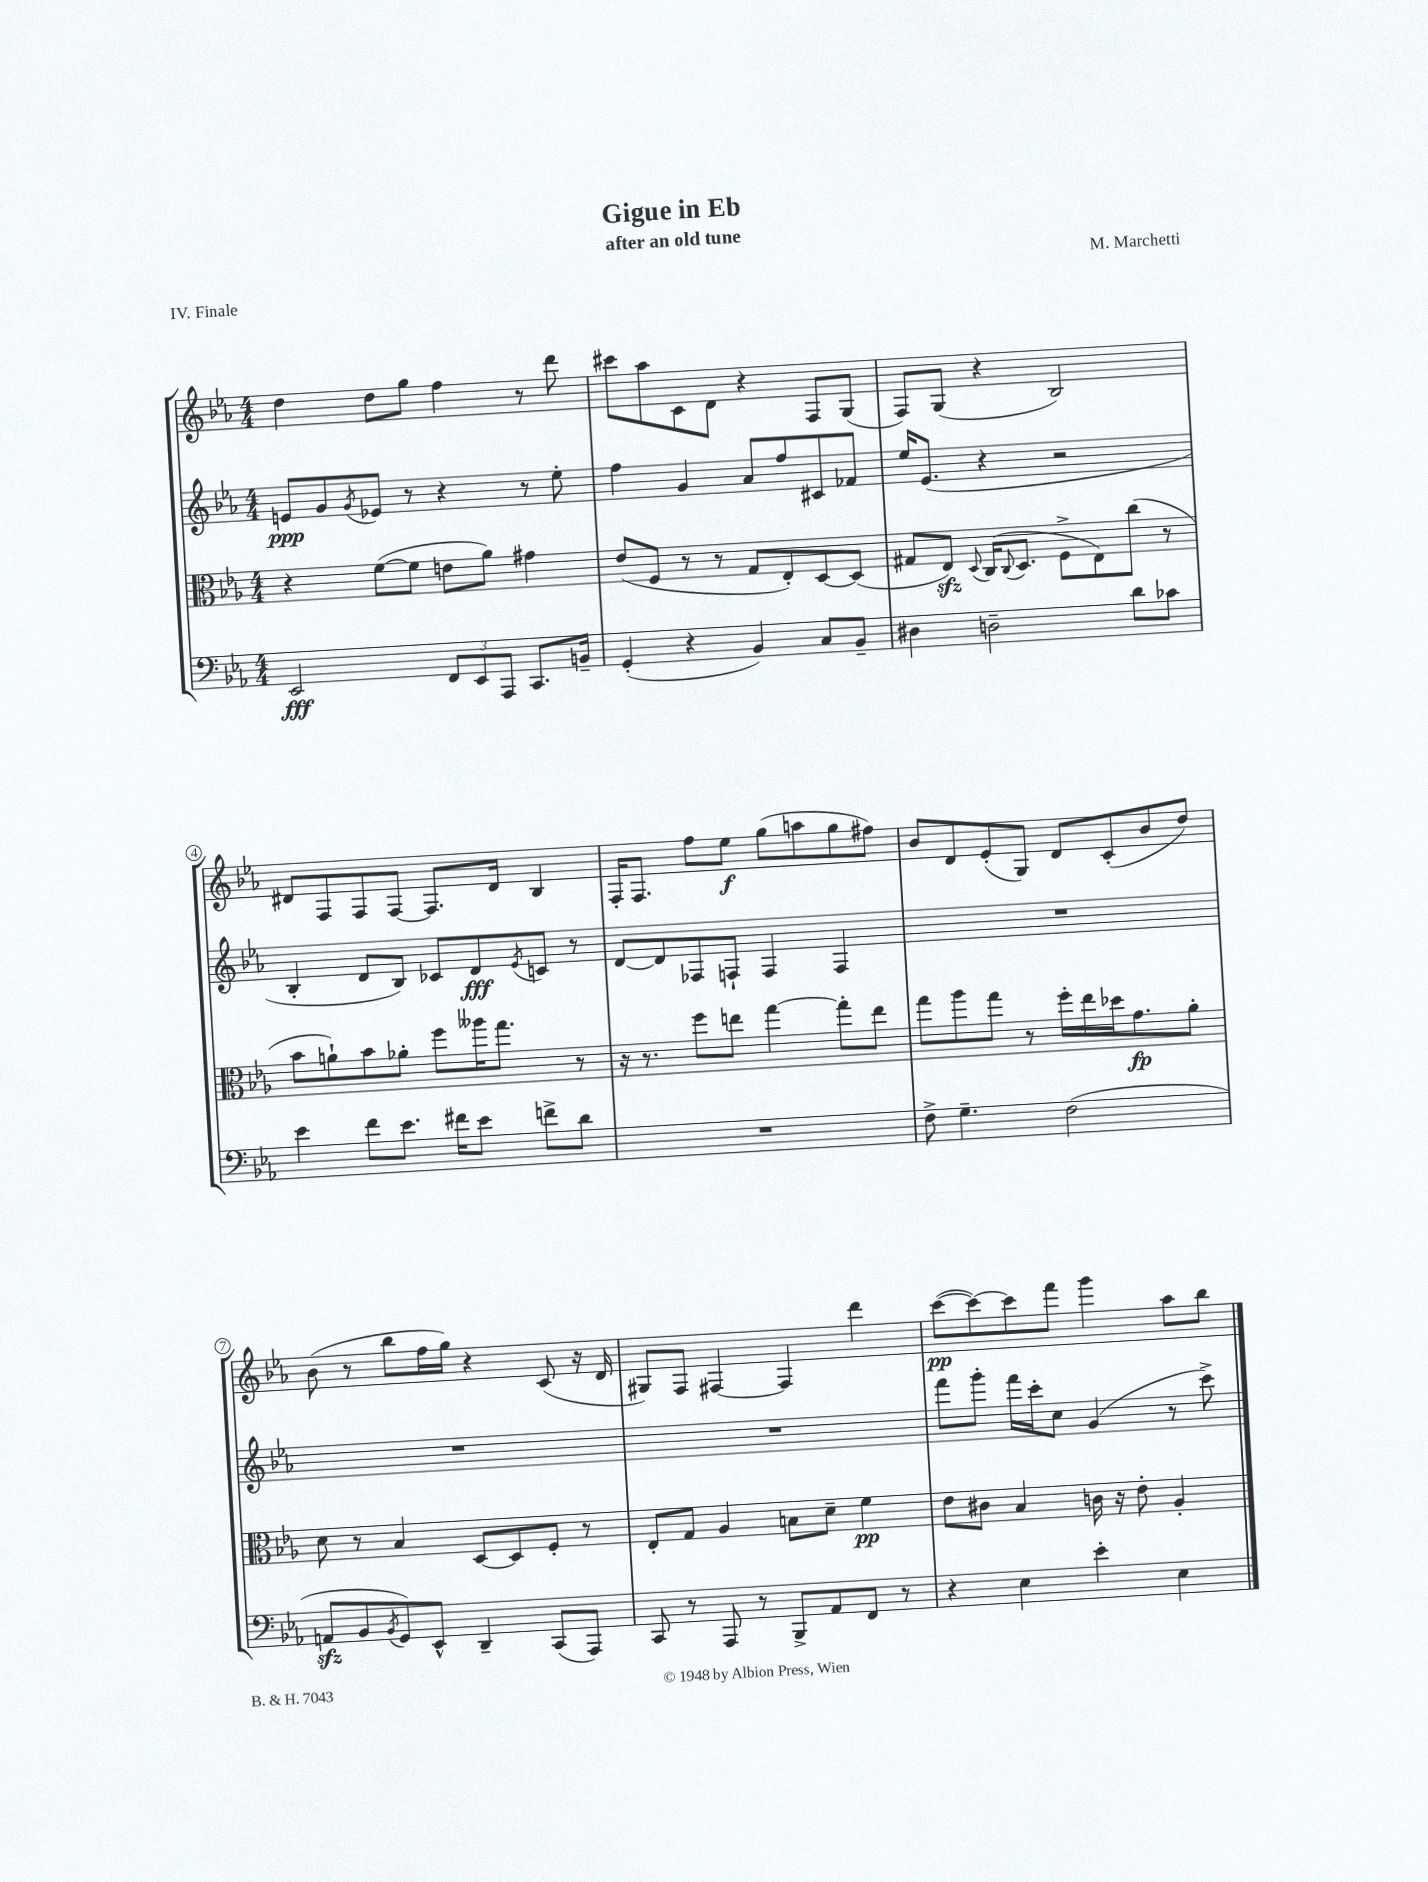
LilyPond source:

\header { title = "Gigue in Eb" composer = "M. Marchetti" subtitle = "after an old tune" piece = "IV. Finale" }
<<
\new StaffGroup <<
\new Staff = "s0" {
    \clef treble \key ees \major \numericTimeSignature \time 4/4
    d''4 d''8 g''8 f''4 r8 d'''8 |
    cis'''8 aes''8 c'8 d'8 r4 f8 g8( |
    f8) g8( r4 bes2) |
    dis'8 f8 f8 f8~ f8. dis'16 bes4 |
    f16-. f8. f''8 ees''8\f g''8( a''8 g''8 fis''8) |
    bes'8 d'8 ees'8-.( g8) d'8 c'8-.( bes'8 d''8) |
    bes'8( r8 bes''8 f''16 g''16) r4 c'8( r16 d'16 |
    gis8) f8 fis4~ fis4 d'''4 |
    c'''8~\pp( c'''8~) c'''8 f'''8 g'''4 aes''8 bes''8 \bar "|." |
}
\new Staff = "s1" {
    \clef treble \key ees \major \numericTimeSignature \time 4/4
    e'8\ppp g'8 \acciaccatura { g'8 } ees'8 r8 r4 r8 ees''8-. |
    f''4 g'4 aes'8 f''8 cis'8 fes'8 |
    ees''16 ees'8.( r4 r2 |
    bes4-. d'8 bes8) ces'8 d'8\fff \acciaccatura { ees'8 } c'8 r8 |
    d'8~ d'8 fes8 f8-! f4 f4 |
    R1 |
    R1 |
    R1 |
    f'''8 g'''8-. f'''16 c'''16-. c''8 g'4( r8 c'''8->) \bar "|." |
}
\new Staff = "s2" {
    \clef alto \key ees \major \numericTimeSignature \time 4/4
    r4 f'8~( f'8 e'8 aes'8) gis'4 |
    ees'8( f8 r8 r8 g8 ees8-.) d8~ d8( |
    gis8 ees8\sfz) \appoggiatura { d8 } c16( \appoggiatura { c8 } d8. f8-> ees8) c''8( r8 |
    bes'8 a'8-!) bes'8 aes'8-. f''8 aeses''16 g''8. r8 |
    r16 r8. f''8 e''8 g''4~ g''8-. e''8 |
    g''8 aes''8 g''8 r8 f''16-. ees''16 des''16 g'8.\fp aes'8-. |
    d'8 r8 bes4 d8~ d8 f8-. r8 |
    ees8-. g8 aes4 b8 d'8-- f'4\pp |
    ees'8 cis'8 bes4 c'16 r16 ees'8-. aes4-. \bar "|." |
}
\new Staff = "s3" {
    \clef bass \key ees \major \numericTimeSignature \time 4/4
    ees,2\fff \tuplet 3/2 { f,8 ees,8 aes,,8 } c,8. b,16-- |
    g,4-.( r4 bes,4) c8 bes,8-- |
    dis4 d2-- d'8 ces'8 |
    ees'4 f'8 ees'8. fis'16 ees'8 f'8-> d'8 |
    R1 |
    f8-> g4.-- f2( |
    a,8\sfz bes,8 \acciaccatura { bes,8 } g,8) ees,8-^ d,4-- c,8( aes,,8) |
    c,8 r8 aes,,8 r8 bes,,8-> aes,8 f,8 r8 |
    r4 ees4 ees'4-. ees4 \bar "|." |
}
>>
>>
\layout { \context { \Score \override BarNumber.stencil = #(make-stencil-circler 0.1 0.3 ly:text-interface::print) } }
